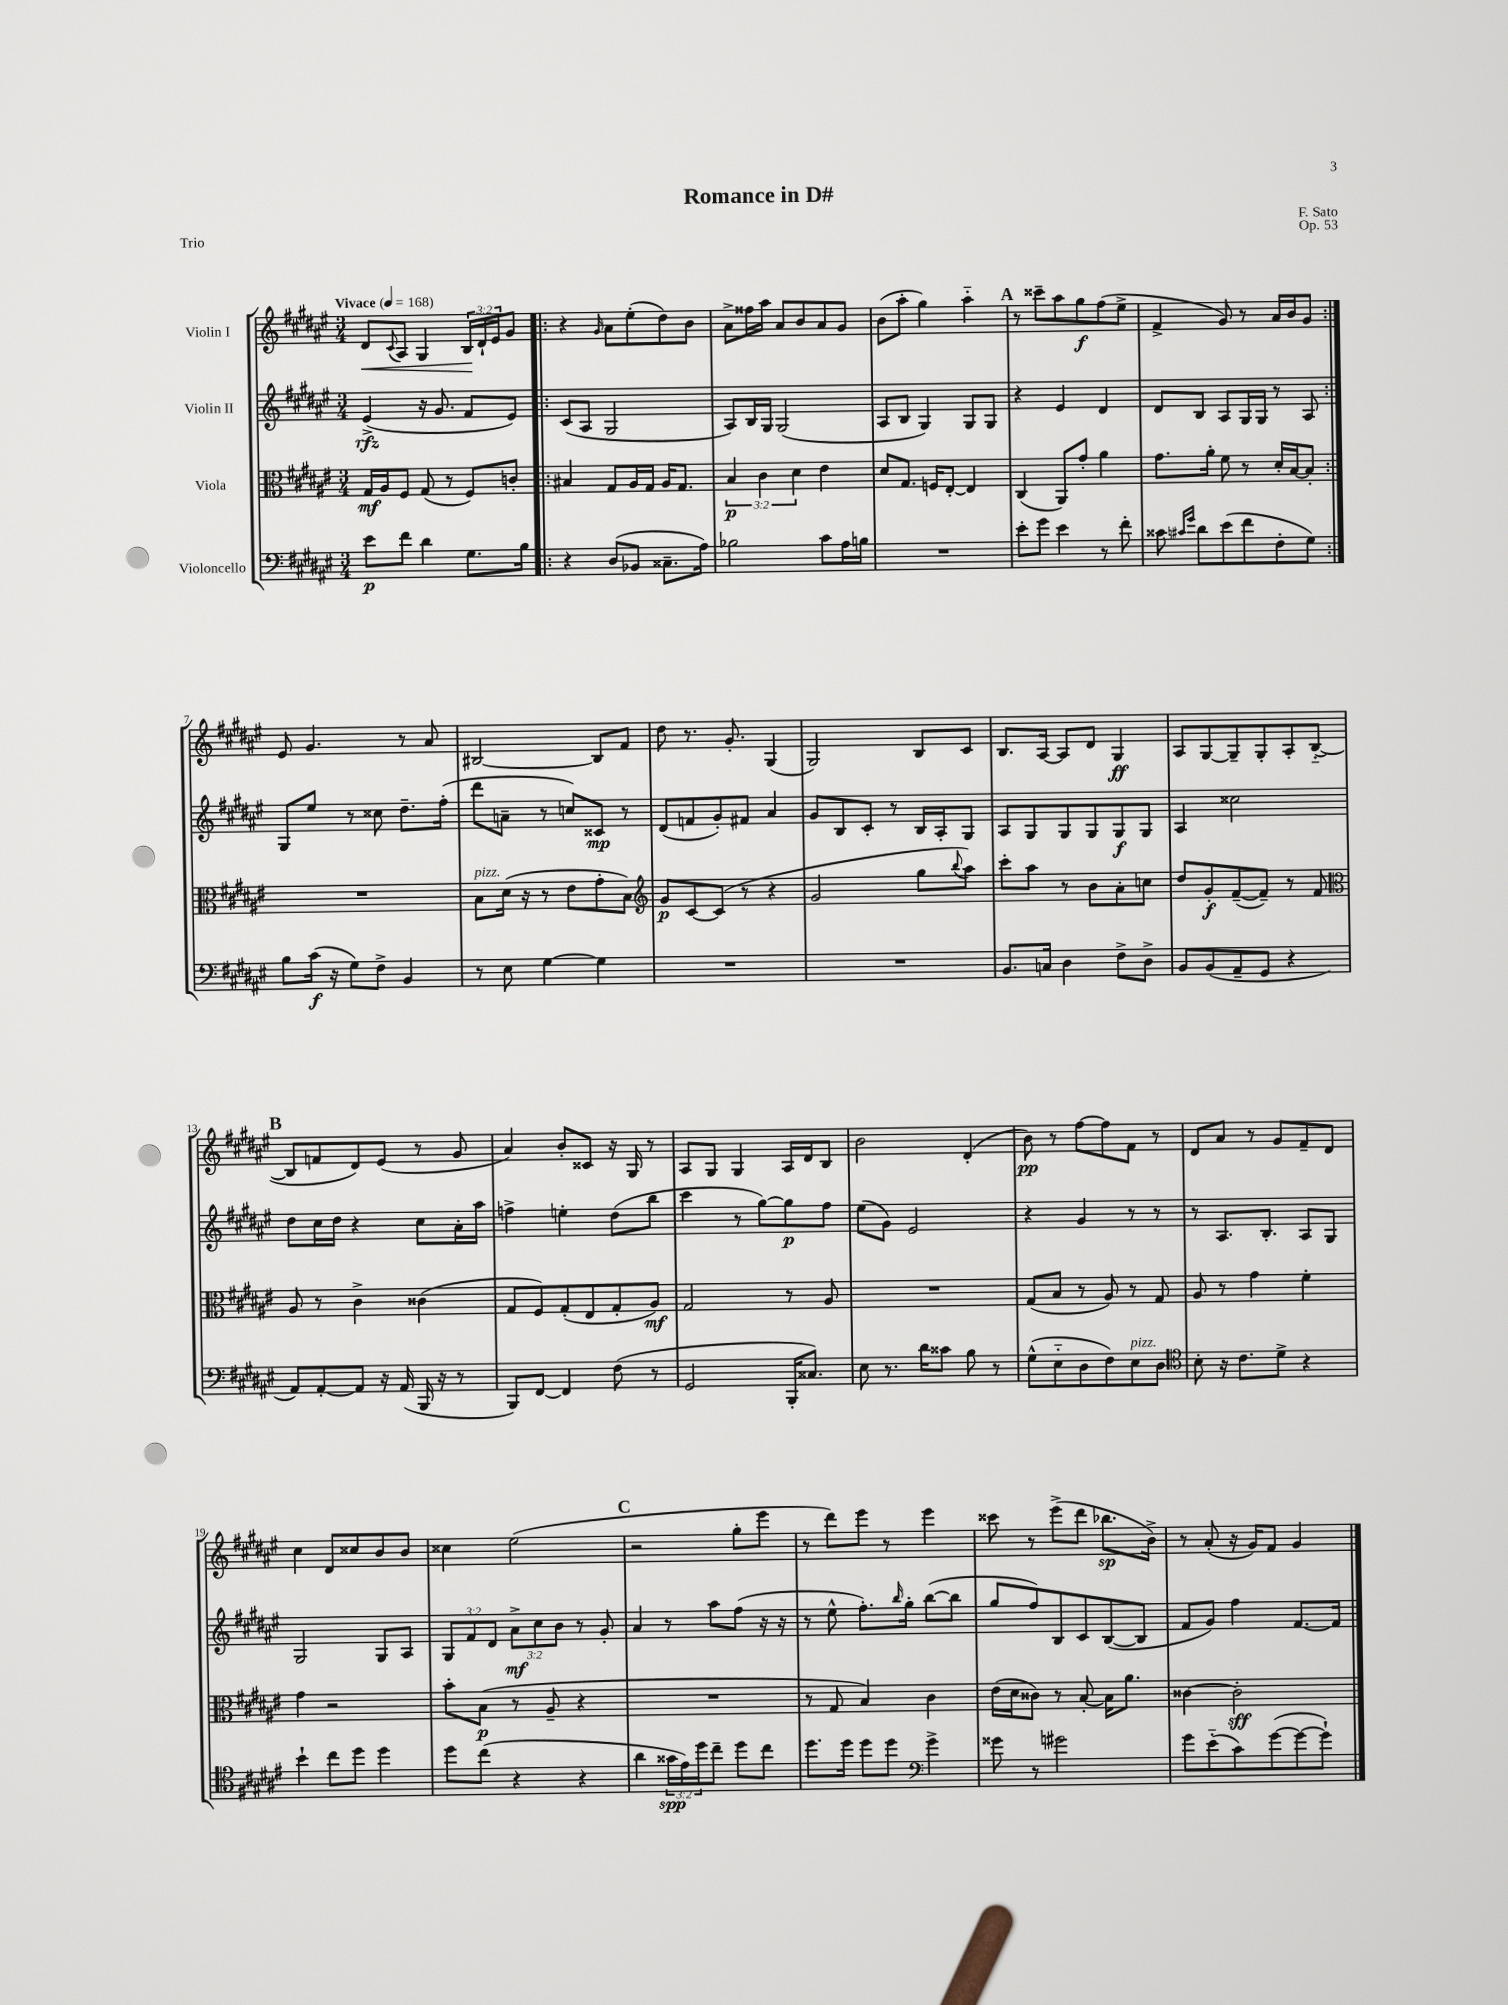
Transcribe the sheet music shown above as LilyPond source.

\header { title = "Romance in D#" composer = "F. Sato" opus = "Op. 53" piece = "Trio" }
<<
\new StaffGroup <<
\new Staff = "s0" \with { instrumentName = "Violin I" } {
    \clef treble \key fis \major \numericTimeSignature \time 3/4 \override Staff.TupletNumber.text = #tuplet-number::calc-fraction-text \tempo "Vivace" 4 = 168
    dis'8\< \appoggiatura { cis'8 } ais8 gis4 \tuplet 3/2 { b16\! dis'16-! eis'16 } gis'8 |
    \repeat volta 2 { r4 \grace { gis'16 } ais'8 eis''8-.( dis''8) b'8 |
    ais'8-> fisis''16 ais''16 ais'8 b'8 ais'8 gis'8 |
    b'8( ais''8-. gis''4) ais''4-_ |
    \mark \markup { \bold "A" } r8 cisis'''8-- ais''8 gis''8\f fis''8( eis''8-> |
    fis'4-> gis'8) r8 ais'16 b'16 gis'8 | }
    eis'8 gis'4. r8 ais'8 |
    bis2~ bis8 fis'8 |
    dis''8 r8. gis'8.-. gis4( |
    gis2) b8 cis'8 |
    b8. ais16~ ais8 dis'8 gis4\ff |
    ais8 gis8~ gis8-- gis8-. ais8-. b8~-_( |
    \mark \markup { \bold "B" } b8 f'8 dis'8) eis'8( r8 gis'8 |
    ais'4) b'8-. cisis'8 r16 gis16 r8 |
    ais8 gis8 gis4 ais16 dis'16 b8 |
    b'2 dis'4-.( |
    b'8\pp) r8 fis''8~ fis''8 fis'8 r8 |
    dis'8 ais'8 r8 gis'8 fis'8-- dis'8 |
    cis''4 dis'8 cisis''8 b'8 b'8 |
    cisis''4 eis''2( |
    \mark \markup { \bold "C" } r2 gis''8-. eis'''8 |
    r8 dis'''8) eis'''8 r8 eis'''4 |
    cisis'''8 r8 eis'''8->( dis'''8 bes''8.\sp b'16->) |
    r8 ais'8-.( r16 gis'16) fis'8 gis'4 \bar "|." |
}
\new Staff = "s1" \with { instrumentName = "Violin II" } {
    \clef treble \key fis \major \numericTimeSignature \time 3/4 \override Staff.TupletNumber.text = #tuplet-number::calc-fraction-text
    eis'4->\rfz( r16 gis'8. fis'8 eis'8) |
    \repeat volta 2 { cis'8( ais8 gis2 |
    ais8) b16 gis16 gis2( |
    ais8 b8 gis4) gis8 gis8 |
    \mark \markup { \bold "A" } r4 eis'4 dis'4 |
    dis'8 b8 ais8 gis16 gis16 r8 ais8 | }
    gis8 eis''8 r8 cisis''8 dis''8.-- fis''16-.( |
    dis'''8 a'8-- r8 c''8) cisis'8\mp r8 |
    dis'8( f'8 gis'8-.) fis'8 ais'4 |
    gis'8 b8 cis'8-. r8 b16 ais16-. gis8 |
    ais8 gis8 gis8 gis8 gis8\f gis8 |
    ais4 cisis''2 |
    \mark \markup { \bold "B" } dis''8 cis''16 dis''16 r4 cis''8 ais'16-. ais''16 |
    f''4-> e''4-. dis''8( b''8 |
    cis'''4 r8 gis''8~) gis''8\p fis''8 |
    eis''8( gis'8) eis'2 |
    r4 gis'4 r8 r8 |
    r8 ais8. b8.-. ais8 gis8 |
    gis2 gis8 ais8 |
    \tuplet 3/2 { gis8 fis'8 dis'8 } \tuplet 3/2 { ais'8->\mf cis''8 b'8 } r8 gis'8-. |
    \mark \markup { \bold "C" } ais'4 r8 ais''8 fis''8( r16 r16 |
    r8 eis''8-^ fis''8.-.) \grace { b''16 } gis''16-. b''8~( b''8 |
    gis''8 fis''8) b8 cis'8 b8~( b8 |
    fis'8 gis'8) fis''4 fis'8.~ fis'16 \bar "|." |
}
\new Staff = "s2" \with { instrumentName = "Viola" } {
    \clef alto \key fis \major \numericTimeSignature \time 3/4 \override Staff.TupletNumber.text = #tuplet-number::calc-fraction-text
    gis16\mf ais16 fis8 gis8( r8 fis8) c'8-. |
    \repeat volta 2 { bis4 gis8 ais16 gis16 ais16 gis8. |
    \tuplet 3/2 { b4\p cis'4 dis'4 } eis'4 |
    dis'8 gis8. f16 eis8~-. eis4 |
    \mark \markup { \bold "A" } cis4( ais,8) gis'8-. ais'4 |
    gis'8. ais'16-. fis'8 r8 dis'16-. b16~ b8-. | }
    R2. |
    b8^\markup { \italic "pizz." } dis'16( r16 r8 eis'8 gis'8-. b8) |
    \clef treble gis'8\p cis'8~ cis'8( r8 r4 |
    gis'2 gis''8 \appoggiatura { b''8 } ais''8) |
    cis'''8-. ais''8 r8 b'8 ais'8-. c''8 |
    dis''8 gis'8-.\f fis'8~--( fis'8--) r8 fis'8 |
    \mark \markup { \bold "B" } \clef alto ais8 r8 cis'4-> cisis'4( |
    gis8 fis8) gis8-.( eis8 gis8-. ais8\mf) |
    gis2 r8 ais8 |
    R2. |
    gis8( b8 r8 ais8) r8 gis8 |
    ais8 r8 gis'4 fis'4-. |
    gis'4 r2 |
    b'8-. b8\p( r8 ais8-- r4 |
    \mark \markup { \bold "C" } R2. |
    r8 gis8 b4) cis'4 |
    eis'16( dis'16 cisis'8) r8 b8~-. b16 ais'8. |
    cisis'4~ cisis'2-.\sff \bar "|." |
}
\new Staff = "s3" \with { instrumentName = "Violoncello" } {
    \clef bass \key fis \major \numericTimeSignature \time 3/4 \override Staff.TupletNumber.text = #tuplet-number::calc-fraction-text
    eis'8\p fis'8 dis'4 gis8. b16 |
    \repeat volta 2 { r4 dis8( bes,8 cisis8.-- ais16) |
    bes2 cis'8 ais16 b16 |
    R2. |
    \mark \markup { \bold "A" } eis'8-. gis'8 eis'4 r8 fis'8-. |
    cisis'8 \grace { cis'16 gis'16 } dis'8 eis'8( fis'8 fis8-. gis8) | }
    b8 cis'16\f( r16 gis8) fis8-> b,4 |
    r8 eis8 gis4~ gis4 |
    R2. |
    R2. |
    b,8. c16 dis4 fis8-> dis8-> |
    b,8 b,8( ais,8-- gis,8 r4 |
    \mark \markup { \bold "B" } ais,8) ais,8~-. ais,8 r16 ais,16( b,,16 r16 r8 |
    b,,8) fis,8~ fis,4 fis8( r8 |
    gis,2 b,,16-. cisis8.) |
    eis8 r8. dis'16 cisis'8 b8 r8 |
    gis8-^( eis8-_ dis8 fis8) eis8^\markup { \italic "pizz." } dis8 |
    \clef tenor b8-. r16 cis'8. dis'8-> r4 |
    b'4-! cis''8 dis''8 dis''4 |
    dis''8 cis''8( r4 r4 |
    \mark \markup { \bold "C" } ais'4 \tuplet 3/2 { gisis'16\spp eis'16) dis''16 } cis''8-- dis''8 cis''8 |
    dis''8. dis''16 dis''8 dis''8 \clef bass gis'4-> |
    gisis'8 r8 gis'2 |
    gis'8 eis'8-_( cis'8) gis'8~( gis'8~ gis'8-!) \bar "|." |
}
>>
>>
